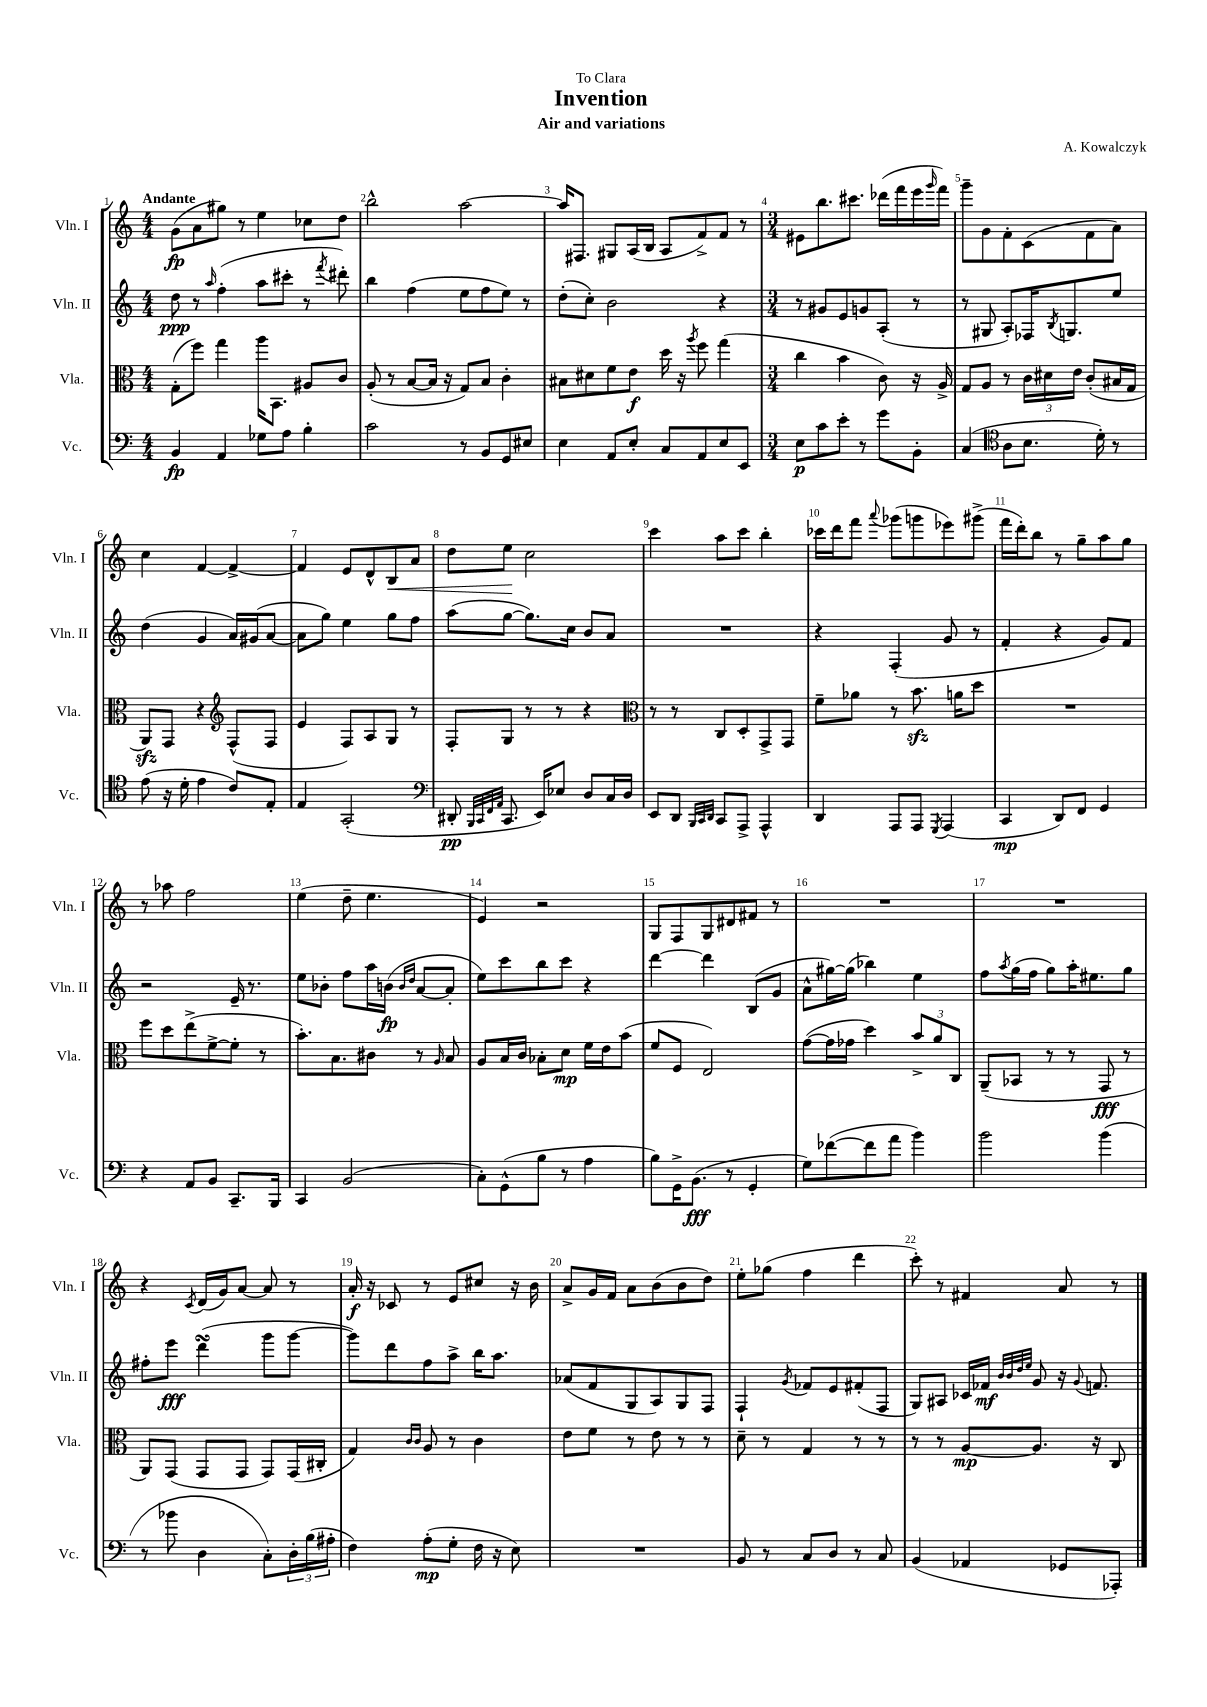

**kern	**kern	**kern	**kern
*staff4	*staff3	*staff2	*staff1
*clefF4	*clefC3	*clefG2	*clefG2
*k[]	*k[]	*k[]	*k[]
*M4/4	*M4/4	*M4/4	*M4/4
4BB/	(8G'\L	8dd\	(8g\L
.	8ff\J)	8r	8a\
.	.	16qqaa/	.
4AA/	4gg\	(4ff'\	8gg#\J)
.	.	.	8r
8G-\L	16aa\LK	8aa\L	4ee\
.	8.BB\J	.	.
8A\J	.	8ccc#'\J	.
4B'\	8A#/L	8r	8cc-\L
.	.	8qfff/	.
.	8c/J	8ddd#'\)	8dd\J
=	=	=	=
2c\	(8A'/	4bb\	2bb^^\
.	8r	.	.
.	[8B/L	(4ff\	.
.	16B/]Jk	.	.
.	16r	.	.
8r	8G/L)	8ee\L	[2aa\
8BB/L	8B/J	8ff\	.
8GG/	4c'\	8ee\J)	.
8E#/J	.	8r	.
=	=	=	=
4E\	8B#\L	(8dd'\L	16aa/]LK
.	.	.	8.F#/J
.	8d#\	8cc'\J)	.
8AA/L	8f\	2b\	8G#/L
8E'/J	8e\J	.	(16A/L
.	.	.	16B/JJ
8C/L	16dd\	.	8A/L
.	16r	.	.
.	8qaa/	.	.
8AA/	8ff\	.	8f^/)
8E/	(4gg\	4r	8f/J
8EE/J	.	.	8r
=	=	=	=
*M3/4	*M3/4	*M3/4	*M3/4
8E\L	4cc\	8r	8e#\L
8c\	.	8g#/L	8.bb\
8e'\J	4b\	8e/	.
.	.	.	8.ccc#\J
8r	.	8g/	.
8g\L	8c\)	(8A'/J	(16ddd-\LL
.	.	.	16fff\
8BB'\J	16r	8r	16eee\
.	.	.	16qqggg/
.	16A^/	.	16fff\JJ)
=	=	=	=
(4C/	8G/L	8r	8ggg~\L
.	8A/J	8G#/	8g\
*clefC4	*	*	*
8A\L	8r	8A'/L)	8f'\
8.B\J	24c\LL	16F-/K	(8c\
.	24d#\	.	.
.	.	8qB/	.
.	.	8.G/	.
.	24e\JJ	.	.
.	(8c'/L	.	8f\
16d'\)	.	.	.
8r	16B#/L	8ee/J	8a\J)
.	16G/JJ	.	.
=	=	=	=
(8e\	8AA/L)	(4dd\	4cc\
16r	8GG/J	.	.
16d'\	.	.	.
4e\	4r	4g/	[4f/
*	*clefG2	*	*
8c/L)	(8F^^/L	16a/LL)	4f^/_
.	.	(16g#/J	.
8E'/J	8F/J	[8a/J	.
=	=	=	=
4E/	4e/	8a\]L	4f/]
.	.	8gg\J)	.
(2GG'/	8F/L)	4ee\	8e/L
.	8A/	.	8d^^/
.	8G/J	8gg\L	8B/
.	8r	8ff\J	8a/J
=	=	=	=
*clefF4	*	*	*
8DD#'/	8F'/L	(8aa\L	8dd\L
32qqBBB/LLL	.	.	.
32qqCC/	.	.	.
32qqFF/	.	.	.
32qqAA/JJJ	.	.	.
8.CC/	8G/J	[8gg\J	8ee\J
.	8r	8.gg\]L)	2cc\
16EE/LK)	.	.	.
8E-/J	8r	.	.
.	.	16cc\Jk	.
8D/L	4r	8b/L	.
16C/L	.	8a/J	.
16D/JJ	.	.	.
=	=	=	=
*	*clefC3	*	*
8EE/L	8r	2.r	4ccc\
8DD/J	8r	.	.
32qqBBB/LLL	.	.	.
32qqCC/	.	.	.
32qqDD/JJJ	.	.	.
8CC/L	8C/L	.	8aa\L
8AAA^/J	8D'/	.	8ccc\J
4AAA^^/	8GG^/	.	4bb'\
.	8GG/J	.	.
=	=	=	=
4DD/	8f~\L	4r	16ccc-\LL
.	.	.	16ddd\J
.	8a-\J	.	8fff\J
.	.	.	8qqaaa/
8AAA/L	8r	(4F'/	(8ggg-\L
8AAA/J	8.b\	.	8ggg\
8qGGG/	.	.	.
(4AAA/	.	8g/	8eee-\)
.	16a\LK	.	.
.	8dd\J	8r	(8ggg#^\J
=	=	=	=
4CC/	2.r	4f'/	16fff\LL
.	.	.	16ddd'\J)
.	.	.	8bb\J
8DD/L)	.	4r	8r
8FF/J	.	.	8gg~\L
4GG/	.	8g/L)	8aa\
.	.	8f/J	8gg\J
=	=	=	=
4r	8ff\L	2r	8r
.	8dd\	.	8aa-\
8AA/L	(8ee^\	.	2ff\
8BB/J	[8f^\	.	.
8.CC~/L	8f'\]J	16e~/	.
.	.	8.r	.
.	8r	.	.
16BBB/Jk	.	.	.
=	=	=	=
4CC/	8.b'\L)	8ee\L	(4ee\
.	.	8b-'\J	.
.	8.B\	.	.
(2BB/	.	8ff\L	8dd~\
.	8c#\J	16aa\L	4.ee\
.	.	(16b\JJ	.
.	.	16qqb/LL	.
.	.	16qqdd/JJ	.
.	8r	[8a/L	.
.	16qqA/	.	.
.	8B/	8a'/]J	.
=	=	=	=
8C'\L)	8A/L	8ee\L)	4e/)
(8GG^^\	16B/L	8ccc\	.
.	16c/JJ	.	.
8B\J	8B-'\L	8bb\	2r
8r	8d\J	8ccc\J	.
4A\	16f\LL	4r	.
.	16e\J	.	.
.	(8b\J	.	.
=	=	=	=
8B\L)	8f/L	[4ddd\	8G/L
16GG^\K	8F/J	.	8F/
(8.BB\J	.	.	.
.	2E/)	4ddd\]	8G/
8r	.	.	8d#/
4GG'/	.	(8B/L	8f#/J
.	.	8g/J	8r
=	=	=	=
8G\L)	([8g\L	8a^^\L	2.r
([8f-\	16g\]L	[16gg#\L)	.
.	16g-\JJ	(16gg#\]JJ	.
8f-\]	4dd\)	4bb-\)	.
8a\J	.	.	.
4b\)	12b^/L	4ee\	.
.	12a/	.	.
.	12C/J	.	.
=	=	=	=
2b\	(8AA~/L	8ff\L	2.r
.	.	8qaa/	.
.	8BB-/J	(16gg\L	.
.	.	16ff\JJ	.
.	8r	8gg\L)	.
.	8r	16aa'\K	.
.	.	8.ee#\	.
(4b\	8GG/	.	.
.	8r	8gg\J	.
=	=	=	=
8r	8AA/L)	8ff#'\L	4r
8b-\	(8GG/J	8eee\J	.
.	.	.	8qc/
4D\	8GG/L	(4ddd\	(16d/LL
.	.	.	16g/J)
.	8GG/J	.	[8a/J
8C'\L)	8GG/L)	8ggg\L	8a/]
24D'\L	(16GG/L	[8ggg\J	8r
(24B\	.	.	.
.	16C#'/JJ	.	.
24A#'\JJ	.	.	.
=	=	=	=
4F\)	4G/)	8ggg\]L)	16a'/
.	.	.	16r
.	.	8ddd\	8c-/
.	16qqc/LL	.	.
.	16qqc/JJ	.	.
(8A'\L	8A/	8ff\	8r
8G'\J	8r	8aa^\J	8e/L
16F\	4c\	16bb\LK	8cc#/J
16r	.	8.aa\J	.
8E\)	.	.	16r
.	.	.	16b\
=	=	=	=
2.r	8e\L	(8a-/L	8a^/L
.	8f\J	8f/	16g/L
.	.	.	16f/JJ
.	8r	8G/	8a\L
.	8e\	8A/)	(8b\
.	8r	8G/	8b\
.	8r	8F/J	8dd\J)
=	=	=	=
8BB/	8d~\	4F`/	8ee'\L
8r	8r	.	(8gg-\J
.	.	8qg/	.
8C/L	4G/	8f-/L	4ff\
8D/J	.	8e/	.
8r	8r	(8f#'/	4ddd\
8C/	8r	8F/J	.
=	=	=	=
(4BB/	8r	8G/L)	8ccc'\)
.	8r	8A#/J	8r
4AA-/	[8A/L	16c-/LL	4f#/
.	.	16f-/JJ	.
.	.	32qqb/LLL	.
.	.	32qqb/	.
.	.	32qqdd/	.
.	.	32qqee/JJJ	.
.	8.A/]J	8g/	.
8GG-/L	.	16r	8a/
.	.	8qqg/	.
.	16r	8.f/	.
8AAA-'/J)	8C/	.	8r
==	==	==	==
*-	*-	*-	*-
